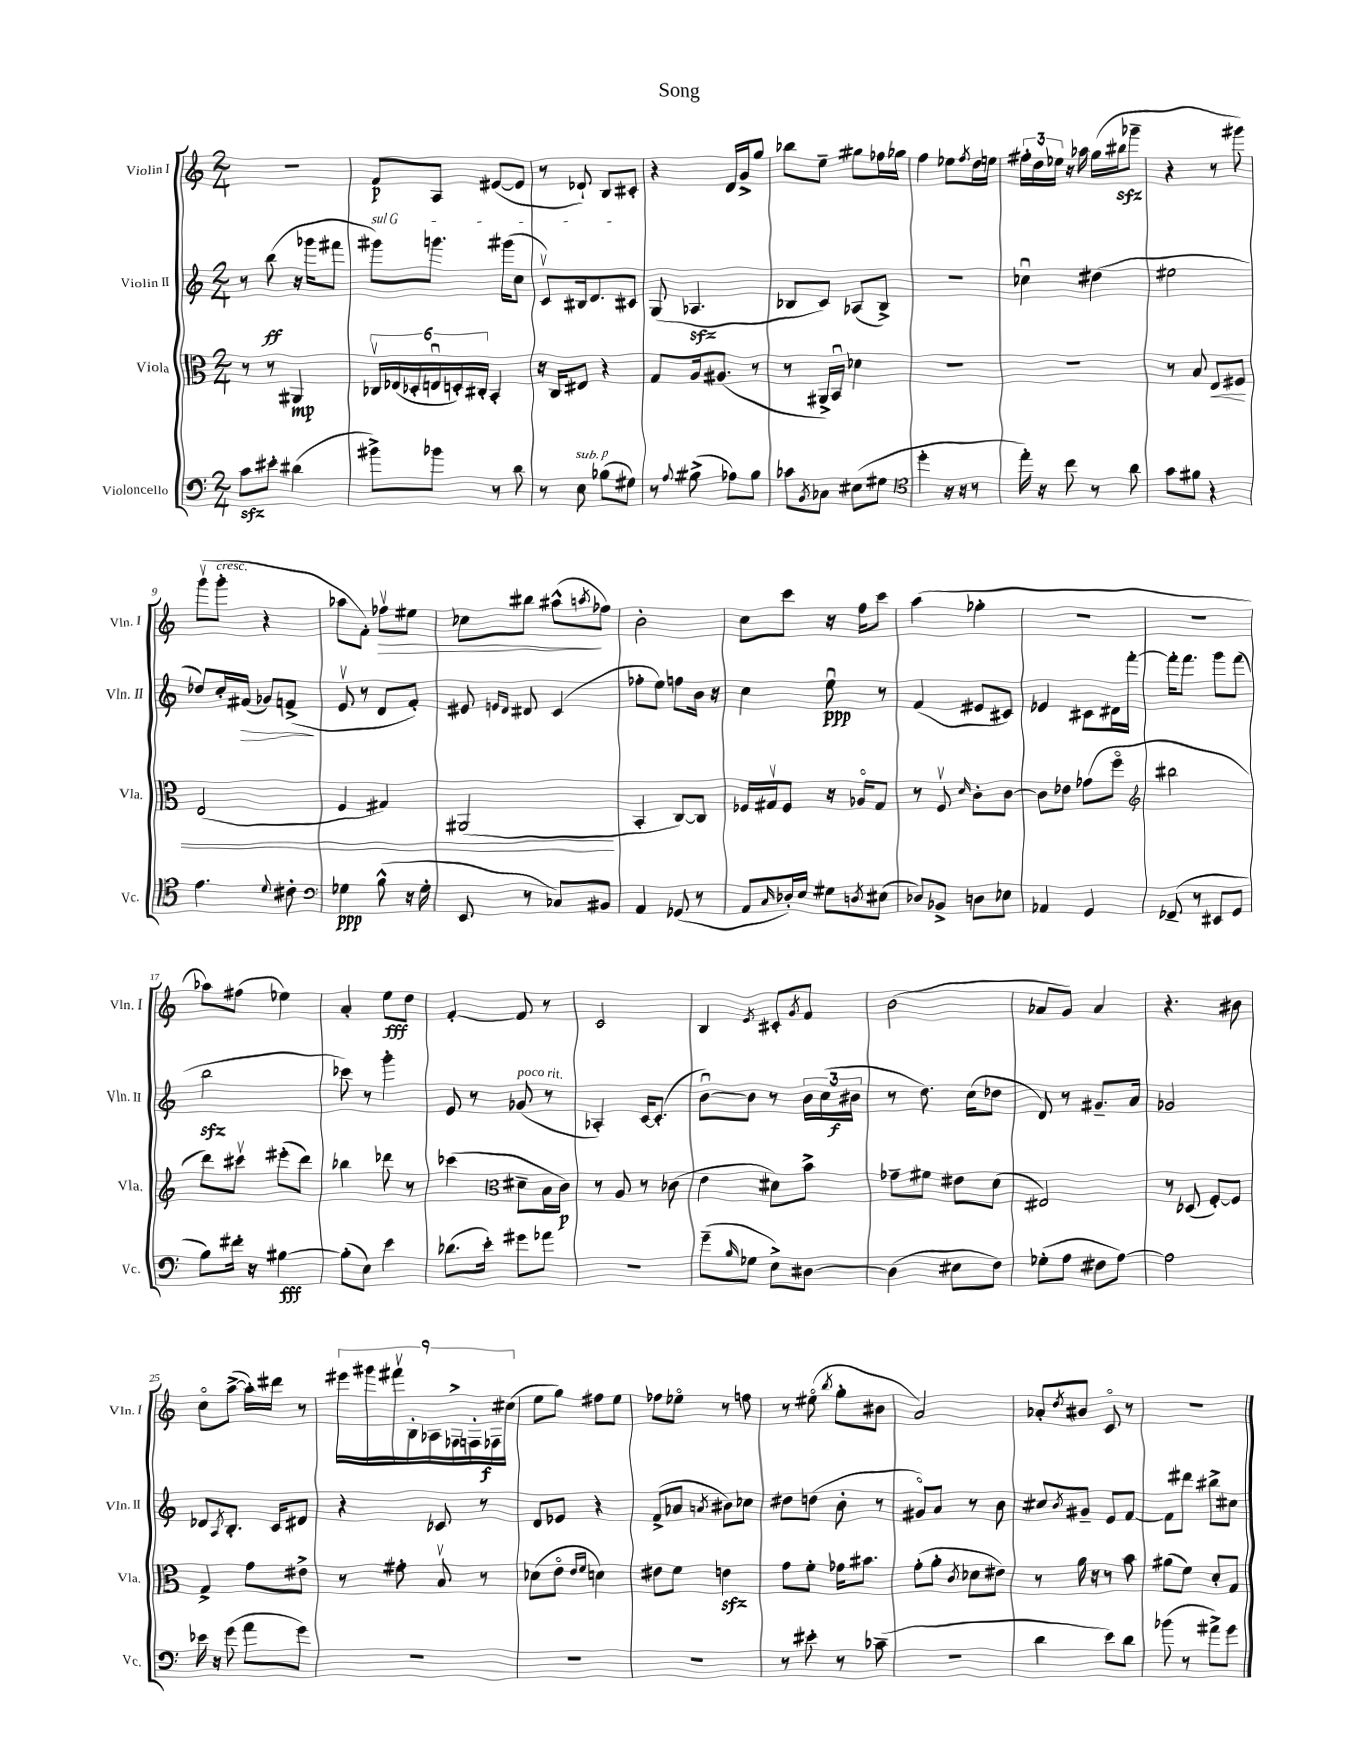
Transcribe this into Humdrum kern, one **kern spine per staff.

**kern	**dynam	**kern	**dynam	**kern	**dynam	**kern	**dynam
*part4	*part4	*part3	*part3	*part2	*part2	*part1	*part1
*staff4	*staff4	*staff3	*staff3	*staff2	*staff2	*staff1	*staff1
*I"Violoncello	*	*I"Viola	*	*I"Violin II	*	*I"Violin I	*
*I'Vc.	*	*I'Vla.	*	*I'Vln. II	*	*I'Vln. I	*
*clefF4	*	*clefC3	*	*clefG2	*	*clefG2	*
*k[]	*	*k[]	*	*k[]	*	*k[]	*
*M2/4	*	*M2/4	*	*M2/4	*	*M2/4	*
=1	=1	=1	=1	=1	=1	=1	=1
8czz\L	.	8r	.	8r	.	2r	.
8e#X'\J	.	8r	.	(8bb\	ff	.	.
(4d#X\	.	4AA#X/	mp	16r	.	.	.
.	.	.	.	16ggg-X\KL	.	.	.
.	.	.	.	8fff#X\J	.	.	.
=2	=2	=2	=2	=2	=2	=2	=2
!	!	!	!	!LO:TX:a:i:t=sul G	!	!	!
8b#X^\L)	.	24C-Xv/LL	.	8ggg#X\L)	.	8f/L	p
.	.	(24E-X/	.	.	.	.	.
.	.	24D-X'/	.	.	.	.	.
8b-X\J	.	24Enu/	.	8.gggn\J	.	8A/J	.
.	.	24Dn'/)	.	.	.	.	.
.	.	24C#X'/JJ	.	.	.	.	.
8r	.	4BB'/	.	.	.	([8e#X/L	.
.	.	.	.	(16ggg#X\KL	.	.	.
8d\	.	.	.	8cc\J	.	8e#/J]	.
=3	=3	=3	=3	=3	=3	=3	=3
8r	.	16r	.	8cv/L)	.	8r	.
.	.	16C/KL	.	.	.	.	.
!LO:TX:a:i:t=sub. p	!	!	!	!	!	!	!
8E\	.	8E#X/J	.	16B#X/k	.	8d-X`/)	.
.	.	.	.	8.d/	.	.	.
(8B-X\L	.	4r	.	.	.	8B/L	.
8G#X\J)	.	.	.	8c#X/J	.	8c#X'/J	.
=4	=4	=4	=4	=4	=4	=4	=4
8r	.	8G/L	.	(8G/	.	4r	.
8qqA/	.	.	.	.	.	.	.
(8B#X^\	.	16A/k	.	4.A-Xzz/	.	.	.
.	.	(8.A#X/J	.	.	.	.	.
8A-X\L)	.	.	.	.	.	16d/LL	.
.	.	.	.	.	.	16g^/J	.
8B#\J	.	8r	.	.	.	8gg/J	.
=5	=5	=5	=5	=5	=5	=5	=5
8c-X\L	.	8r	.	8B-X/L	.	8bb-X\L	.
8qBB/	.	.	.	.	.	.	.
8C-X\J	.	16AA#X^/LL)	.	8c/J)	.	8ee~\J	.
.	.	16BBu/JJ	.	.	.	.	.
(8E#X\L	.	4d-X\	.	(8A-X/L	.	8gg#X\L	.
8G#X\J	.	.	.	8B-^/J)	.	16ff-X\L	.
.	.	.	.	.	.	16gg-X\JJ	.
=6	=6	=6	=6	=6	=6	=6	=6
*clefC4	*	*	*	*	*	*	*
4dd'\	.	2r	.	2r	.	4ff\	.
16r	.	.	.	.	.	8ee-X\L	.
16r	.	.	.	.	.	.	.
.	.	.	.	.	.	8qff/	.
8r	.	.	.	.	.	16dd\L	.
.	.	.	.	.	.	16een\JJ	.
=7	=7	=7	=7	=7	=7	=7	=7
16ee'\)	.	2r	.	4cc-Xu\	.	24ff#X'\LL	.
.	.	.	.	.	.	24dd\	.
16r	.	.	.	.	.	.	.
.	.	.	.	.	.	24ee-X\JJ	.
8cc\	.	.	.	.	.	16r	.
.	.	.	.	.	.	16aa-X\	.
8r	.	.	.	(4dd#X\	.	(16gg\LL	.
.	.	.	.	.	.	16bb#Xzz\J	.
8a\	.	.	.	.	.	8ggg-X~\J	.
=8	=8	=8	=8	=8	=8	=8	=8
8g\L	.	8r	.	2ee#X\	.	4r	.
8f#X\J	.	8B/	.	.	.	.	.
!	!	!	!LO:HP:b	!	!	!	!
4r	.	8E/L	<	.	.	8r	.
.	.	8F#X/J	.	.	.	8ggg#X\)	.
!!LO:LB:g=z
=9	=9	=9	=9	=9	=9	=9	=9
4.e\	.	(2E/	.	8dd-X/L)	.	(8gggv\L	.
!	!	!	!	!	!	!LO:TX:a:i:t=cresc.	!
.	.	.	.	16cc'/L	.	8ggg'\J	.
!	!	!	!	!	!LO:HP:b	!	!
.	.	.	.	(16f#X/JJ	>	.	.
.	.	.	.	8g-X/L)	.	4r	.
8qqd/	.	.	.	.	.	.	.
8c#X'\	.	.	.	(8fn^/J	.	.	.
.	.	.	.	.	]	.	.
=10	=10	=10	=10	=10	=10	=10	=10
*clefF4	*	*	*	*	*	*	*
4G-X\	ppp	4F/	.	8ev/	.	8aa-X\L	.
.	.	.	.	8r	.	8f'\J)	.
!	!	!	!	!	!	!	!LO:HP:b
(8B^^\	.	4G#X/)	.	8d/L	.	8ff-Xv\L	>
16r	.	.	.	8f'/J)	.	8ee#X\J	.
16G-'\	.	.	.	.	.	.	.
=11	=11	=11	=11	=11	=11	=11	=11
8EE/	.	(2AA#X/	.	8e#X/	.	8cc-X\L	.
.	.	.	.	16qqen/LL	.	.	.
.	.	.	.	16qqd/JJ	.	.	.
8r	.	.	.	8d#X/	.	8bb#X\J	.
8C-X/L)	.	.	.	(4c/	.	(8aa#X^^\L	.
.	.	.	.	.	.	8qaan/	.
8BB#X/J	.	.	.	.	.	8ff-X\J)	]
.	.	.	[	.	.	.	.
=12	=12	=12	=12	=12	=12	=12	=12
4AA/	.	4BB'/	.	8ff-X'\L	.	2b'\	.
.	.	.	.	8ee\J)	.	.	.
(8GG-X/	.	[8C/L)	.	8ffn\L	.	.	.
8r	.	8C/J]	.	16b\Jk	.	.	.
.	.	.	.	16r	.	.	.
=13	=13	=13	=13	=13	=13	=13	=13
8AA/L	.	16F-X/LL	.	4cc\	.	8cc\L	.
.	.	16G#Xv/J	.	.	.	.	.
16qqC/	.	.	.	.	.	.	.
16D-X'/L)	.	8F-/J	.	.	.	8ccc\J	.
16E/JJ	.	.	.	.	.	.	.
8G#X\L	.	16r	.	8eeu\	ppp	16r	.
.	.	16A-X/KL	.	.	.	16ff\KL	.
8qDn/	.	.	.	.	.	.	.
(8E#X\J	.	8G#/J	.	8r	.	8ccc\J	.
=14	=14	=14	=14	=14	=14	=14	=14
8D-X/L)	.	8r	.	(4f/	.	(4aa\	.
8BB-X^/J	.	8Fv/	.	.	.	.	.
.	.	16qqd/	.	.	.	.	.
8Dn\L	.	8c'\L	.	8e#X/L	.	4gg-X'\	.
8E-X\J	.	[8c\J	.	8c#X/J)	.	.	.
=15	=15	=15	=15	=15	=15	=15	=15
4AA-X/	.	8c\L]	.	4e-X/	.	2r	.
.	.	8e-X\J	.	.	.	.	.
4GG/	.	(8g-X\L	.	8c#X\L	.	.	.
.	.	8ff\J	.	16d#X\L	.	.	.
.	.	.	.	[16fff'\JJ	.	.	.
=16	=16	=16	=16	=16	=16	=16	=16
*	*	*clefG2	*	*	*	*	*
(8FF-X~/	.	2bb#X\	.	16fff'\KL]	.	2r	.
.	.	.	.	8.fff\J	.	.	.
8r	.	.	.	.	.	.	.
8EE#X/L	.	.	.	8ggg\L	.	.	.
8GG/J	.	.	.	(8fff\J	.	.	.
!!LO:LB:g=z
=17	=17	=17	=17	=17	=17	=17	=17
8B\L)	.	8ddd\L)	.	2bbzz\	.	8aa-X\L)	.
16f#X'\Jk	.	8ccc#Xv\J	.	.	.	(8ff#X\J	.
16r	.	.	.	.	.	.	.
[4B#X\	fff	(8eee#X'\L	.	.	.	4ee-X\)	.
.	.	8ddd\J)	.	.	.	.	.
=18	=18	=18	=18	=18	=18	=18	=18
(8B#'\L]	.	4bb-X\	.	8ccc-X\)	.	4a'/	.
8E\J)	.	.	.	8r	.	.	.
4e\	.	8ddd-X\	.	4ggg'\	.	8ee\L	fff
.	.	8r	.	.	.	8dd\J	.
=19	=19	=19	=19	=19	=19	=19	=19
(8.d-X\L	.	(4ccc-X\	.	8e/	.	[4f'/	.
.	.	.	.	8r	.	.	.
16e'\Jk)	.	.	.	.	.	.	.
*	*	*clefC3	*	*	*	*	*
!	!	!	!	!LO:TX:a:i:t=poco rit.	!	!	!
8g#X\L	.	8d#X~\L	.	(8g-X/	.	8f/]	.
8a-X\J	.	16B\L	.	8r	.	8r	.
.	.	16c\JJ)	p	.	.	.	.
=20	=20	=20	=20	=20	=20	=20	=20
2r	.	8r	.	4A-X'/)	.	2c/	.
.	.	8A/	.	.	.	.	.
.	.	8r	.	[16c/KL	.	.	.
.	.	.	.	(8.c'/J]	.	.	.
.	.	(8c-X\	.	.	.	.	.
=21	=21	=21	=21	=21	=21	=21	=21
(8g~\L	.	4e\	.	[8bu\L)	.	4B/	.
16qqB/	.	.	.	.	.	.	.
8G-X\J	.	.	.	8b\J]	.	.	.
.	.	.	.	.	.	8qe/	.
8E^\L)	.	8d#X\L)	.	8r	.	8c#X'/L	.
.	.	.	.	.	.	8qg/	.
[8D#X\J	.	8b^\J	.	24b\LL	.	8f/J	.
.	.	.	.	(24cc\	.	.	.
.	.	.	.	24b#X\JJ	f	.	.
=22	=22	=22	=22	=22	=22	=22	=22
(4D#\]	.	8g-X~\L	.	8r	.	(2b\	.
.	.	8f#X\J	.	8.dd\)	.	.	.
8E#X\L	.	8e#X\L	.	.	.	.	.
.	.	.	.	(16cc\KL	.	.	.
8F\J)	.	(8d\J	.	8dd-X\J	.	.	.
=23	=23	=23	=23	=23	=23	=23	=23
(8G-X'\L	.	2E#X/)	.	8d/)	.	8a-X/L	.
8A\J	.	.	.	8r	.	8g/J)	.
8F#X\L	.	.	.	8.g#X~/L	.	4a-/	.
[8A\J)	.	.	.	.	.	.	.
.	.	.	.	16a/Jk	.	.	.
=24	=24	=24	=24	=24	=24	=24	=24
2A\]	.	8r	.	2g-X/	.	4.r	.
.	.	(8D-X/	.	.	.	.	.
.	.	[8F'/L)	.	.	.	.	.
.	.	8F/J]	.	.	.	8b#X\	.
!!LO:LB:g=z
=25	=25	=25	=25	=25	=25	=25	=25
16e-X\	.	4G^/	.	8d-X/L	.	8cc\L	.
16r	.	.	.	.	.	.	.
.	.	.	.	8qA/	.	.	.
(8g\	.	.	.	8.B'/J	.	([8aa^\J	.
8a\L	.	8g\L	.	.	.	16aa'\LL])	.
.	.	.	.	16c/KL	.	16ddd#X\JJ	.
8g\J)	.	8e#X^\J	.	8d#X/J	.	8r	.
=26	=26	=26	=26	=26	=26	=26	=26
2r	.	8r	.	4r	.	18eee#X\LL	.
.	.	.	.	.	.	18ggg#X\	.
.	.	.	.	.	.	18fff#Xv\	.
.	.	8g#X'\	.	.	.	.	.
.	.	.	.	.	.	18B'\	.
.	.	.	.	.	.	18A-X\	.
.	.	8Bv/	.	8c-X/	.	.	.
.	.	.	.	.	.	18F-X^\	.
.	.	.	.	.	.	18Fn'\	.
.	.	8r	.	8r	.	.	.
.	.	.	.	.	.	18F-X\	f
.	.	.	.	.	.	(18cc#X\JJ	.
=27	=27	=27	=27	=27	=27	=27	=27
2r	.	(8d-X\L	.	8d/L	.	8ee\L	.
.	.	8e\J	.	8e-X/J	.	8gg\J)	.
.	.	16qqe/LL	.	.	.	.	.
.	.	16qqf/JJ	.	.	.	.	.
.	.	4dn\)	.	4r	.	8ff#X\L	.
.	.	.	.	.	.	8ee\J	.
=28	=28	=28	=28	=28	=28	=28	=28
2r	.	8e#X\L	.	(8f^/L	.	8ff-X\L	.
.	.	8f\J	.	8a-X/J	.	8ee-X\J	.
.	.	.	.	8qan/	.	.	.
.	.	4enzz\	.	8b#X\L)	.	8r	.
.	.	.	.	8cc-X\J	.	8ffn\	.
=29	=29	=29	=29	=29	=29	=29	=29
8r	.	8g\L	.	8dd#X\L	.	8r	.
8e#X'\	.	8f'\J	.	(8ddn\J	.	(8ee#X\	.
.	.	.	.	.	.	8qbb/	.
8r	.	16g-X\KL	.	8b'\	.	8gg'\L	.
.	.	8.b#X\J	.	.	.	.	.
(8c-X~\	.	.	.	8r	.	8b#X\J	.
=30	=30	=30	=30	=30	=30	=30	=30
2r	.	(8g'\L	.	8g#X/L)	.	2a/)	.
.	.	8a'\J	.	8a/J	.	.	.
.	.	8qc/	.	.	.	.	.
.	.	8d-X\L	.	8r	.	.	.
.	.	8e#X\J)	.	8b\	.	.	.
=31	=31	=31	=31	=31	=31	=31	=31
4d\	.	8r	.	8cc#X/L	.	8a-X'/L	.
.	.	.	.	8qb/	.	8qdd/	.
.	.	16a\	.	8g#X~/J	.	8b#X/J	.
.	.	16r	.	.	.	.	.
8e\L)	.	8r	.	8e/L	.	8c/	.
8d\J	.	8b\	.	[8f/J	.	8r	.
=32	=32	=32	=32	=32	=32	=32	=32
(8b-X\	.	(8a#X\L	.	8f\L]	.	2r	.
8r	.	8f\J)	.	8ddd#X\J	.	.	.
8a#X^\L)	.	8d'/L	.	8bb#X^\L	.	.	.
8g\J	.	8G/J	.	8cc#X\J	.	.	.
==	==	==	==	==	==	==	==
*-	*-	*-	*-	*-	*-	*-	*-
